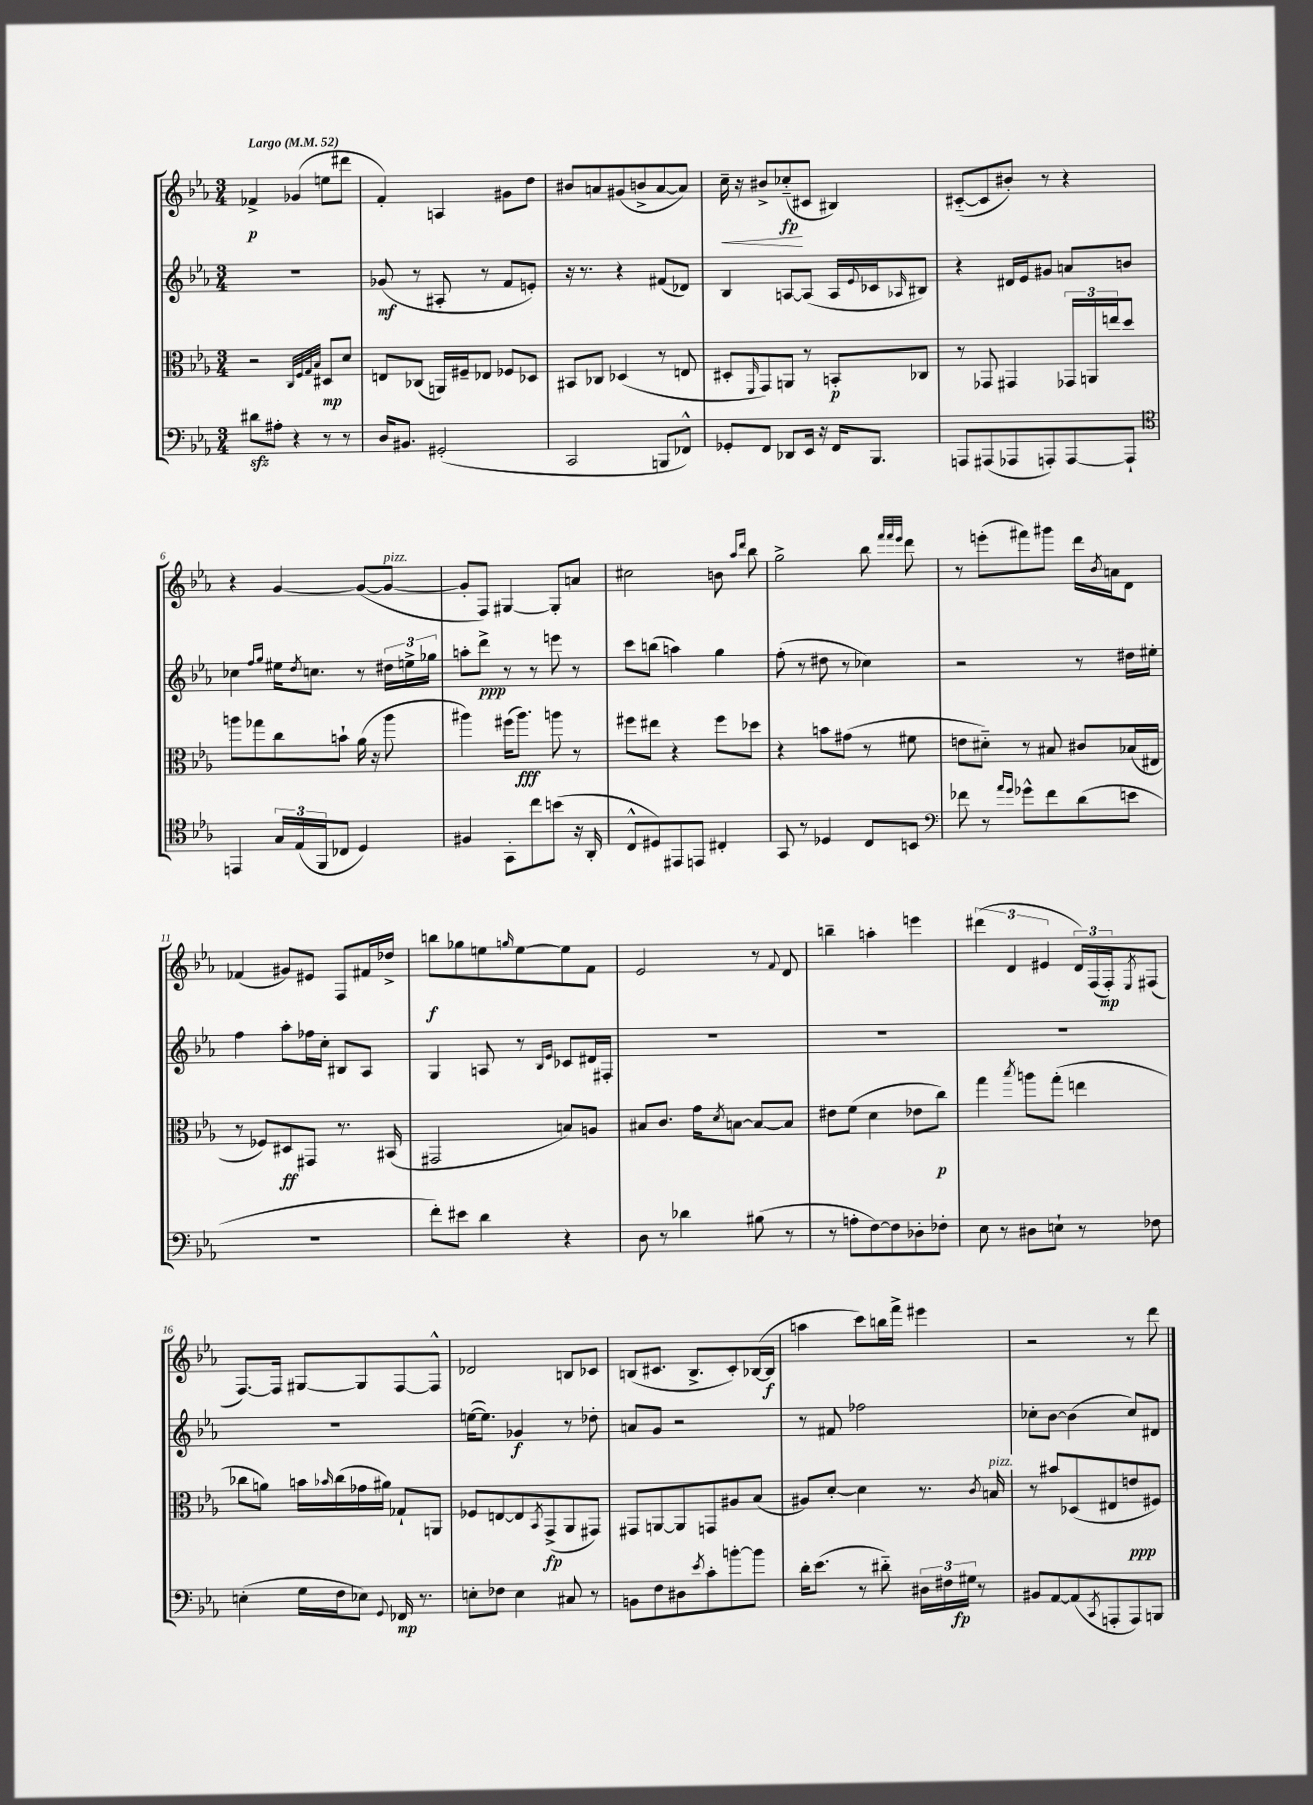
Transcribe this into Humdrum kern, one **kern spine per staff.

**kern	**kern	**kern	**kern
*staff4	*staff3	*staff2	*staff1
*clefF4	*clefC3	*clefG2	*clefG2
*k[b-e-a-]	*k[b-e-a-]	*k[b-e-a-]	*k[b-e-a-]
*M3/4	*M3/4	*M3/4	*M3/4
*MM52	*MM52	*MM52	*MM52
8d#	2r	2.r	4f-^
8A#'	.	.	.
4r	.	.	(4g-
.	32qqC	.	.
.	32qqF	.	.
.	32qqG	.	.
.	32qqB-	.	.
8r	8D#	.	8ee
8r	8d	.	8ddd#
=	=	=	=
16D	8E	(8g-	4f')
8.BB#	.	.	.
.	(8C-	8r	.
(2GG#'	16AA)	8A#'	4A
.	16F#~	.	.
.	8E-	8r	.
.	8F-	8f	8g#
.	8D-	8e')	8dd
=	=	=	=
2CC	8BB#	16r	8b#
.	.	8.r	.
.	8C-	.	8a
.	(4D-	4r	(8g#
.	.	.	8b^
8BBB	8r	(8f#	[8a
8FF-^^)	8E	8d-)	8a])
=	=	=	=
8GG-'	8D#'	4B-	16cc~
.	.	.	16r
.	16qqFF	.	.
8FF	8GG)	.	8b#^
8DD-	8AA	[8A	(8cc-'~
16EE-	8r	(8A]	8c#
16r	.	.	.
16FF	8BB'	16A	4B#)
.	.	8qqe-	.
8.BBB-	.	16c-	.
.	.	16qqA-	.
.	8C-	8B#)	.
=	=	=	=
8AAA	8r	4r	([8c#'~
(8AAA#	8GG-	.	8c#]
8AAA-	4GG#	16d#	8b#')
.	.	16e-	.
8AAA')	.	8g#	8r
[8AAA	24GG-	8a	4r
.	24AA	.	.
.	24ee	.	.
8AAA`]	8dd	8b	.
=	=	=	=
*clefC4	*	*	*
4EE	8aa	4cc-	4r
.	8gg-	.	.
.	.	16qqff	.
.	.	16qqgg	.
24G	8cc	16ee#	[4g
(24E-	.	.	.
.	.	8qdd	.
.	.	8.cc	.
24FF	.	.	.
8C-	8b`	.	.
4D)	(16a-	8r	(8g_
.	16r	.	.
.	8aa	24dd#	8g_
.	.	24ee^	.
.	.	24gg-	.
=	=	=	=
4F#	4aa#)	8aa'	8g']
.	.	8ddd^	8F)
8GG'	(16ff#	8r	[4G#
.	8.aa#)	.	.
8cc	.	8r	.
(8b	8aa	8eee	8G#']
16r	8r	8r	8a
16AA-'	.	.	.
=	=	=	=
8C^^	8ff#	8ccc	2cc#
8D#)	8ee#	(8bb	.
8EE#	4r	4aa)	.
8EE	.	.	.
4C#'	8ff#	4gg	8b
.	.	.	16qqaa-
.	.	.	16qqddd
.	8dd-	.	8bb-
=	=	=	=
8GG	4r	(8ff'	2gg^
8r	.	8r	.
4D-	8b	8dd#	.
.	(8g#	8r	.
8C	8r	4cc-)	8bb-
.	.	.	32qqfff
.	.	.	32qqfff
.	.	.	32qqeee-
8BB	8f#	.	8ddd
=	=	=	=
*clefF4	*	*	*
8f-	8e	2r	8r
8r	8d#'~)	.	(8eee'
16qqa-	.	.	.
16qqg	.	.	.
8g-^^	8r	.	8fff#)
8f-	8B#	.	8ggg#
(8d	8c#	8r	16ddd
.	.	.	8qb-
.	.	.	16a
8e	(16B-	16dd#	8d
.	16E#	16ee#'	.
=	=	=	=
2.r	8r	4ff	(4f-
.	8F-)	.	.
.	8D#	8aa-'	8g#)
.	8GG#	16ff-	8e#
.	.	16cc'	.
.	8.r	8B#	8F
.	.	8A-	16f#
.	(16BB#	.	16dd-^
=	=	=	=
8f')	2GG#	4G	8bb
8e#	.	.	8gg-
4d	.	8A	8ee
.	.	.	16qqgg
.	.	8r	[8ee
.	.	16qqB-	.
.	.	16qqe-	.
4r	8B)	8c-	8ee]
.	8A	16d#	8f
.	.	16F#'	.
=	=	=	=
8D	8B#	2.r	2e-
8r	8.c	.	.
4d-	.	.	.
.	16g	.	.
.	8qd	.	.
.	[8B	.	.
(8B#	8B_	.	8r
.	.	.	8qqf
8r	8B]	.	8d
=	=	=	=
8r	8e#	2.r	4bb~
8A'	(8f	.	.
[8F)	4d	.	4aa'
8F]	.	.	.
8D-'	8e-	.	4eee
8F-'	8cc)	.	.
=	=	=	=
8E-	4gg	2.r	(6ddd#
8r	.	.	.
.	.	.	6d
.	8qbb-	.	.
8D#	8aa	.	.
.	.	.	6e#
8E`	(8gg'	.	.
8r	4ee	.	24d)
.	.	.	(24F
.	.	.	24F')
.	.	.	8qE-
8F-	.	.	(8F#
=	=	=	=
(4E'	8cc-	2.r	[8.F)
.	8a)	.	.
.	.	.	16F]
16G	16b	.	[8G#
.	16qqb-	.	.
16F	(16cc-	.	.
8E-)	16g-	.	8G#]
.	16a#)	.	.
8qqGG	.	.	.
16FF-	8G-`	.	[8F
8.r	.	.	.
.	8AA	.	8F^^]
=	=	=	=
8E'	8F-	([16ee	2d-
.	.	8.ee])	.
8F-	[8E	.	.
4E	8E]	4g-	.
.	8qBB-	.	.
.	(8GG^	.	.
8C#	8AA-	8r	8B
8r	8GG#)	8dd-'	8c-
=	=	=	=
8BB	8GG#	8a	(8B
8F	[8AA	8g	8.c#
8D#	8AA]	2r	.
.	.	.	8.B^
8qe-	.	.	.
8c'	8GG	.	.
[8b'	8A#	.	8c#')
8b]	(8B-	.	([16B-
.	.	.	16B-]
=	=	=	=
16d'	8A#)	8r	4aa
(8.e-	.	.	.
.	[8d'	8f#	.
8r	4d]	2ff-	8ccc)
8d#'~)	.	.	16bb
.	.	.	16fff^
24D#	8.r	.	4eee#
24F#	.	.	.
24G#	.	.	.
8r	.	.	.
.	8qc	.	.
.	16B	.	.
=	=	=	=
8BB#	8r	8cc-'	2r
[8AA-	8b#	[8b-	.
(8AA-]	(8D-	(4b-]	.
8qCC	.	.	.
8AAA'	8E#	.	.
8AAA)	8e	8cc-)	8r
8BBB	8F#)	8d#	8ddd
==	==	==	==
*-	*-	*-	*-
